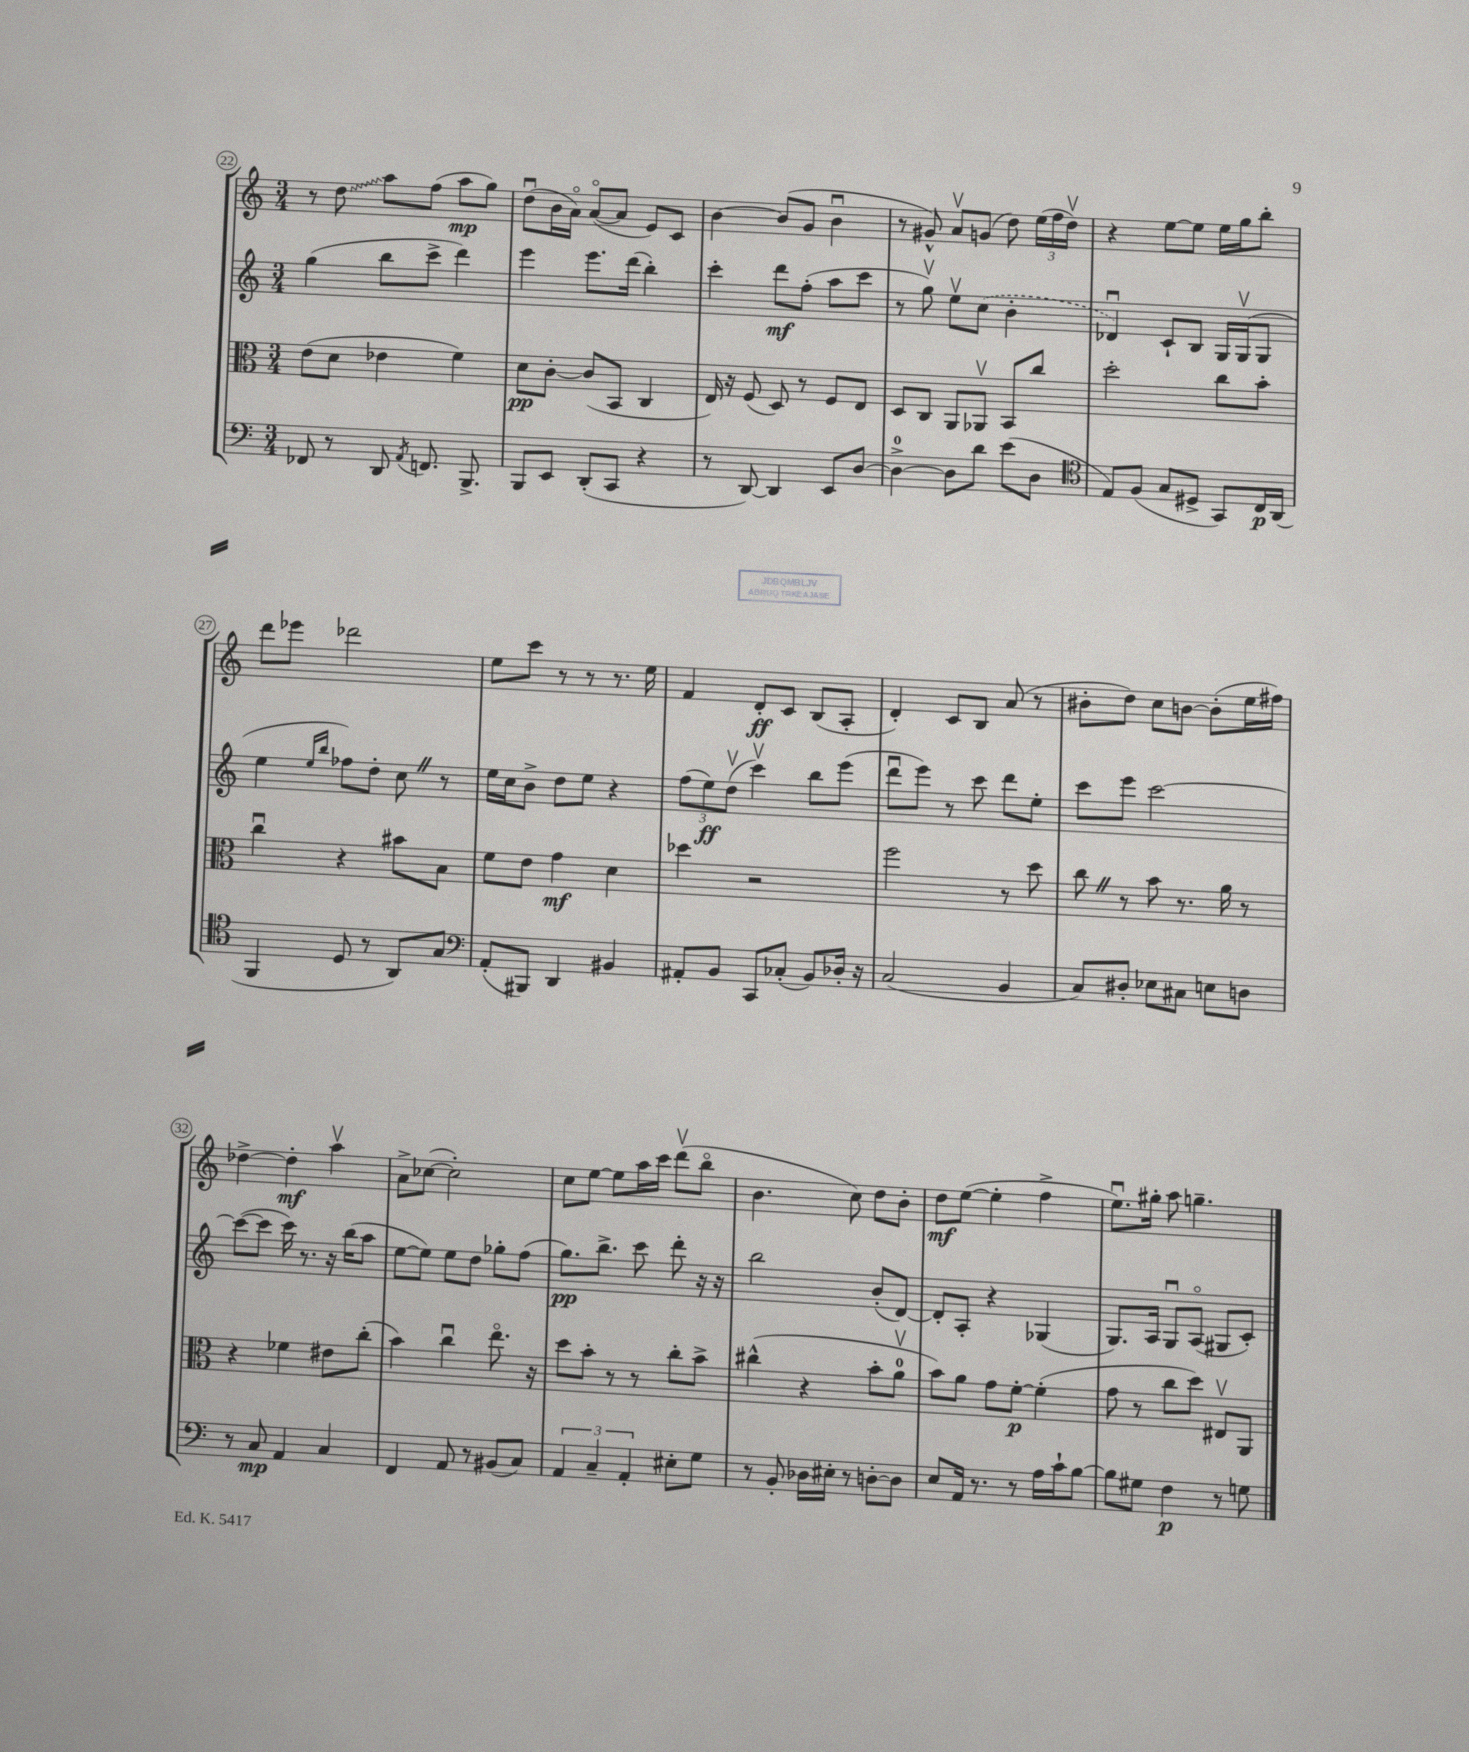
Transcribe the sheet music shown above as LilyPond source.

<<
\new StaffGroup <<
\new Staff = "s0" {
    \clef treble \key c \major \numericTimeSignature \time 3/4
    \autoBeamOff r8 \once \override Glissando.style = #'zigzag d''8\glissando a''8[ f''8]( a''8[\mp g''8]) |
    d''8[\downbow( b'16 a'16]\flageolet) a'8[~\flageolet( a'8] e'8[) c'8] |
    b'4~ b'8[( g'8] b'4\downbow |
    r8 gis'8-^) a'8[\upbow g'8]( d''8) \tuplet 3/2 { e''16[( f''16 d''16]\upbow) } |
    r4 e''8[~ e''8] e''16[ g''16 b''8]-. |
    d'''8[ ees'''8] des'''2 |
    e''8[ c'''8] r8 r8 r8. e''16 |
    f'4 d'8[-.\ff c'8] b8[( a8]-. |
    d'4-.) c'8[ b8] a'8( r8 |
    bis'8[-. d''8]) c''8[ b'8]~ b'8[-.( e''16 fis''16]) |
    des''4~-> des''4-.\mf a''4\upbow |
    a'8[-> ces''8]~( ces''2-.) |
    c''8[ e''8]~ e''8[ a''16 c'''16] d'''8[\upbow( b''8]\flageolet |
    b'4. c''8) d''8[ b'8]-. |
    d''8[\mf e''8]~( e''4-. f''4-> |
    e''8.[\downbow) gis''16]-. a''8 g''4.-- \bar "|." |
}
\new Staff = "s1" {
    \clef treble \key c \major \numericTimeSignature \time 3/4
    \autoBeamOff g''4( b''8[ c'''8]-> d'''4) |
    e'''4 e'''8.[ d'''16]( b''4-.) |
    c'''4-. d'''8[\mf f''8]-.( a''8[ c'''8] |
    r8 g''8\upbow) e''8[\upbow \once \slurDashed c''8]( b'4-. |
    des'4\downbow) c'8[-! b8] g16[ g16\upbow( g8] |
    e''4 \grace { e''16[ b''16] } fes''8[) d''8]-. c''8 \once \override BreathingSign.text = \markup { \musicglyph "scripts.caesura.straight" } \breathe r8 |
    e''16[ c''16 b'8]-> d''8[ e''8] r4 |
    \tuplet 3/2 { f''8[( e''8\ff) d''8]\upbow( } c'''4\upbow) b''8[ e'''8]( |
    d'''8[\downbow e'''8]) r8 c'''8 d'''8[ e''8]-. |
    c'''8[ e'''8] c'''2~ |
    c'''8[~( c'''8] c'''16) r8. r16 b''16[( a''8] |
    e''8[~ e''8]) e''8[ d''8] ges''8[-. f''8]( |
    g''8.[\pp) b''8.]-> c'''8 d'''8-. r16 r16 |
    b''2 b'8[-.( d'8]~) |
    d'8[-. a8]-. r4 ges4( |
    g8.[) a16] g8[\downbow a8]\flageolet( gis8[ c'8]-.) \bar "|." |
}
\new Staff = "s2" {
    \clef alto \key c \major \numericTimeSignature \time 3/4
    \autoBeamOff e'8[( d'8] ees'4 f'4) |
    d'8[\pp c'8]~-. c'8[( b,8] c4 |
    e16) r16 f8( d8) r8 f8[ e8] |
    d8[ c8] a,8[ aes,8]\upbow b,8[ c''8] |
    d''2-. c''8[ b'8]-. |
    c''4\downbow r4 bis'8[ b8] |
    f'8[ e'8] g'4\mf d'4 |
    des''4 r2 |
    f''2 r8 d''8 |
    c''8 \once \override BreathingSign.text = \markup { \musicglyph "scripts.caesura.straight" } \breathe r8 b'8 r8. a'16 r8 |
    r4 fes'4 eis'8[ c''8]-.( |
    b'4) c''4\downbow e''8.\flageolet r16 |
    d''8[ b'8]-. r8 r8 c''8[-. b'8]-> |
    cis''4-^( r4 b'8[-. a'8]-0\upbow |
    b'8[) a'8] g'8[ f'8]~-.\p f'4-.( |
    g'8 r8 c''8[ d''8]) eis8[\upbow a,8] \bar "|." |
}
\new Staff = "s3" {
    \clef bass \key c \major \numericTimeSignature \time 3/4
    \autoBeamOff fes,8 r8 d,8 \acciaccatura { a,8 } f,8. b,,8.-> |
    b,,8[ e,8] d,8[-.( c,8] r4 |
    r8 d,8~) d,4 e,8[ d8]~ |
    d4-0~-> d8[ d'8] e'8[( d8] |
    \clef tenor e8[) f8]( g8[ dis8]-> g,8[) c16\p a,16]( |
    f,4 d8 r8 a,8[) g8] |
    \clef bass a,8[-.( bis,,8]) d,4 bis,4 |
    ais,8[-. b,8] c,8[ ces8]-.( b,8[) des16]-. r16 |
    c2( b,4 |
    c8[) dis8]-. ees8[ cis8] e8[ d8] |
    r8 c8\mp a,4 c4 |
    f,4 a,8 r8 bis,8[( c8]) |
    \tuplet 3/2 { a,4 c4-- a,4-. } eis8[-. g8] |
    r8 b,8-. des16[ eis16]-. r8 d8[~-. d8] |
    e8[ a,16] r8. r8 a16[ c'16-! b8]~ |
    b8[ gis8] f4\p r8 g8 \bar "|." |
}
>>
>>
\layout { \context { \Score currentBarNumber = #22 \override BarNumber.stencil = #(make-stencil-circler 0.1 0.3 ly:text-interface::print) } }
